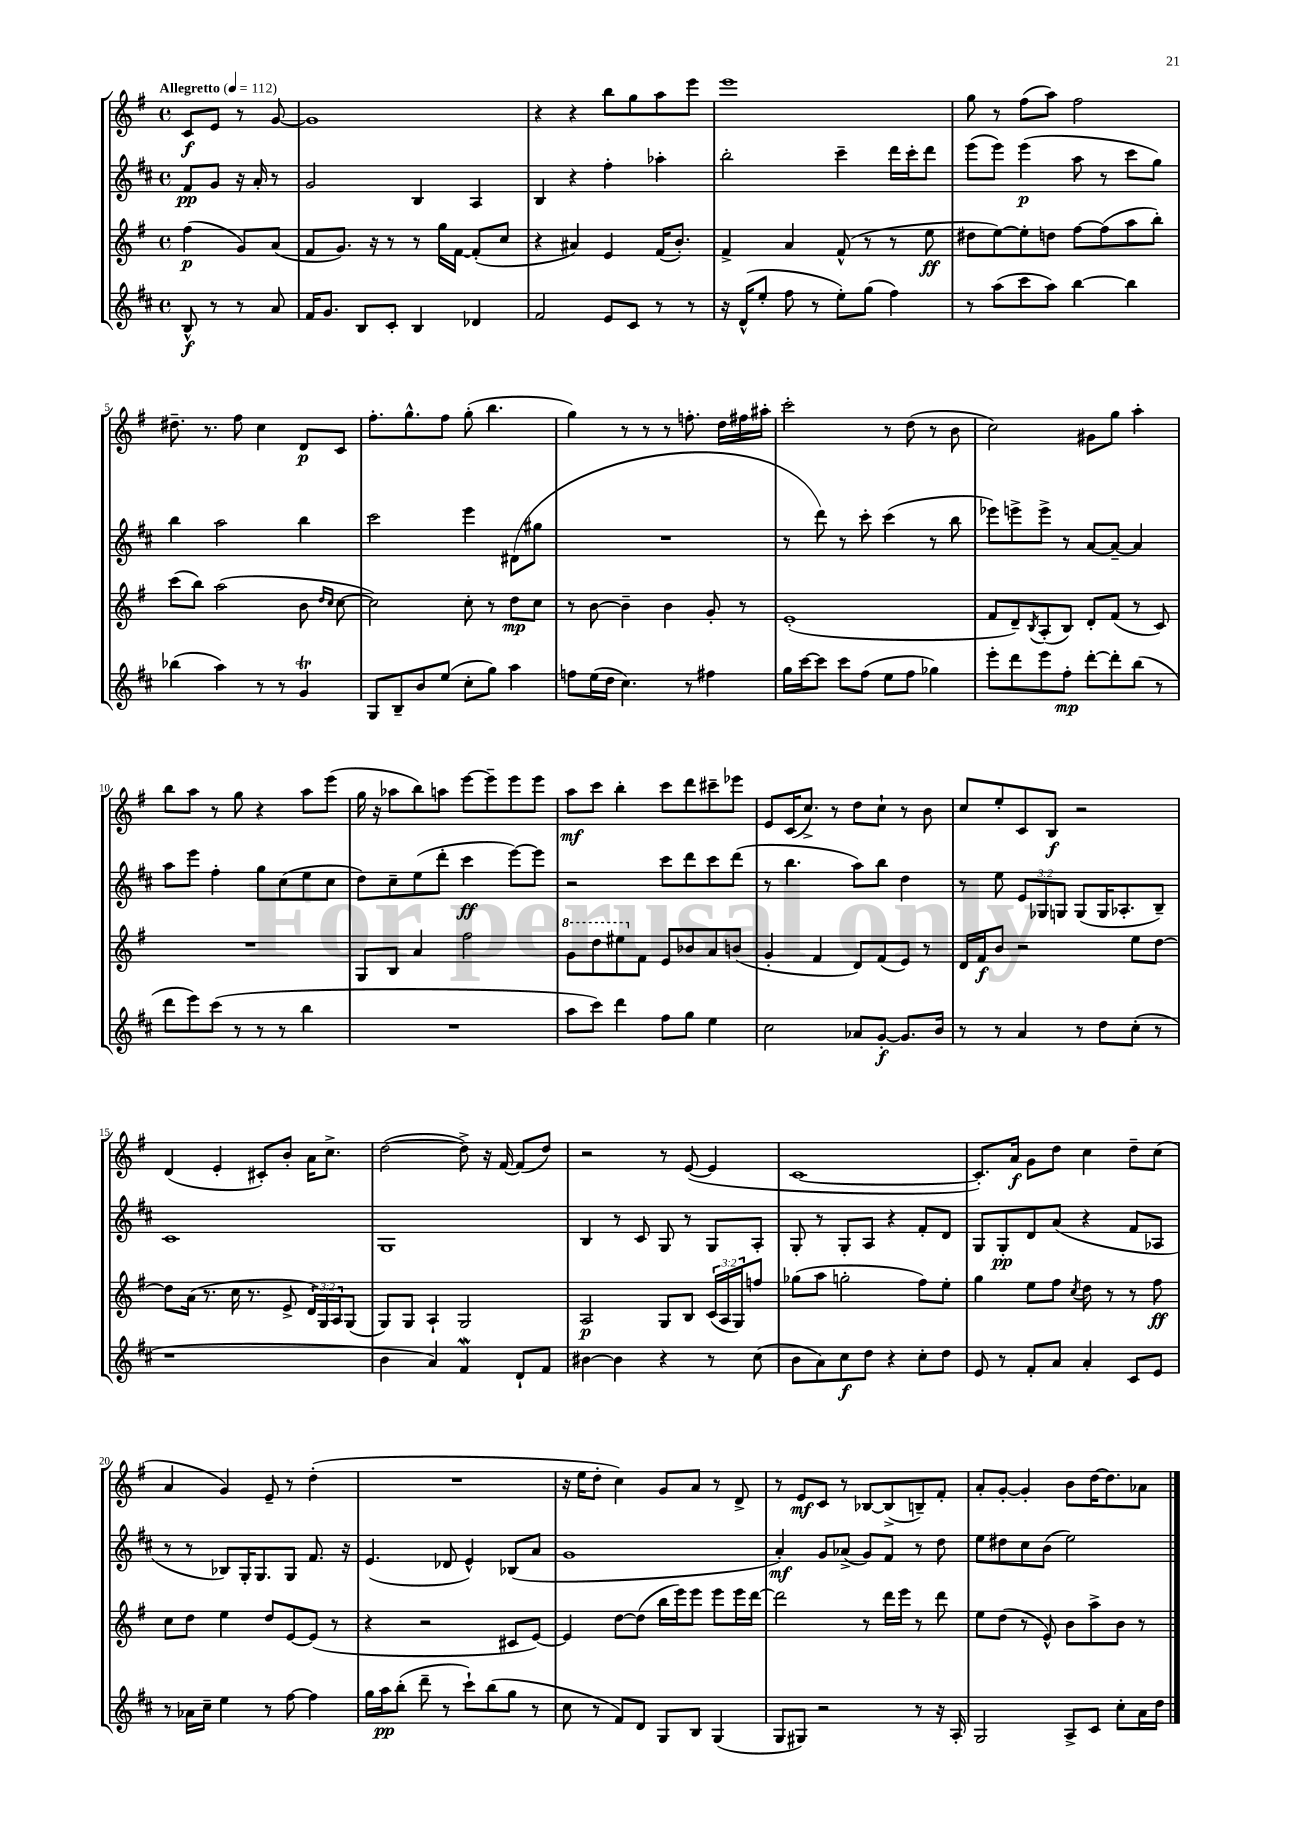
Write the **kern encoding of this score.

**kern	**dynam	**kern	**dynam	**kern	**dynam	**kern	**dynam
*part4	*part4	*part3	*part3	*part2	*part2	*part1	*part1
*staff4	*staff4	*staff3	*staff3	*staff2	*staff2	*staff1	*staff1
*clefG2	*	*clefG2	*	*clefG2	*	*clefG2	*
*k[f#c#]	*	*k[f#]	*	*k[f#c#]	*	*k[f#]	*
*M4/4	*	*M4/4	*	*M4/4	*	*M4/4	*
*met(c)	*	*met(c)	*	*met(c)	*	*met(c)	*
*MM112	*	*MM112	*	*MM112	*	*MM112	*
=	=	=	=	=	=	=	=
!	!	!	!	!	!	!LO:TX:a:B:t=Allegretto	!
8B^^/	f	(4ff#\	p	8f#/L	pp	8c/L	f
8r	.	.	.	8g/J	.	8e/J	.
8r	.	8g/L)	.	16r	.	8r	.
.	.	.	.	16a'/	.	.	.
8a/	.	(8a/J	.	8r	.	[8g/	.
=1	=1	=1	=1	=1	=1	=1	=1
16f#/KL	.	8f#/L	.	2g/	.	1g]	.
8.g/J	.	.	.	.	.	.	.
.	.	8.g/J)	.	.	.	.	.
8B/L	.	.	.	.	.	.	.
.	.	16r	.	.	.	.	.
8c#'/J	.	8r	.	.	.	.	.
4B/	.	8r	.	4B/	.	.	.
.	.	16gg\LL	.	.	.	.	.
.	.	[16f#\JJ	.	.	.	.	.
4d-X/	.	(8f#'/L]	.	4A/	.	.	.
.	.	8cc/J	.	.	.	.	.
=2	=2	=2	=2	=2	=2	=2	=2
2f#/	.	4r	.	4B/	.	4r	.
.	.	4a#X/)	.	4r	.	4r	.
8e/L	.	4e/	.	4ff#'\	.	8bb\L	.
8c#/J	.	.	.	.	.	8gg\	.
8r	.	(16f#/KL	.	4aa-X'\	.	8aa\	.
.	.	8.b'/J)	.	.	.	.	.
8r	.	.	.	.	.	8eee\J	.
=3	=3	=3	=3	=3	=3	=3	=3
16r	.	4f#^/	.	2bb'\	.	1eee	.
(16d^^/KL	.	.	.	.	.	.	.
8ee'/J	.	.	.	.	.	.	.
8ff#\	.	4a/	.	.	.	.	.
8r	.	.	.	.	.	.	.
8ee'\L)	.	(8f#^^/	.	4ccc#~\	.	.	.
(8gg\J	.	8r	.	.	.	.	.
4ff#\)	.	8r	.	16ddd\LL	.	.	.
.	.	.	.	16ccc#'\J	.	.	.
.	.	8ee\	ff	8ddd\J	.	.	.
=4	=4	=4	=4	=4	=4	=4	=4
8r	.	8dd#X\L	.	(8eee\L	.	8gg\	.
(8aa\L	.	[8ee\)	.	8eee\J)	.	8r	.
8ccc#\	.	8ee'\]	.	(4eee\	p	(8ff#\L	.
8aa\J)	.	8ddn\J	.	.	.	8aa\J)	.
[4bb\	.	[8ff#\L	.	8aa\	.	2ff#\	.
.	.	(8ff#\]	.	8r	.	.	.
4bb\]	.	8aa\	.	8ccc#\L	.	.	.
.	.	8bb'\J)	.	8gg\J)	.	.	.
!!LO:LB:g=z
=5	=5	=5	=5	=5	=5	=5	=5
(4bb-X\	.	(8ccc\L	.	4bb\	.	8.dd#X~\	.
.	.	8bb\J)	.	.	.	.	.
.	.	.	.	.	.	8.r	.
4aa\)	.	(2aa\	.	2aa\	.	.	.
.	.	.	.	.	.	8ff#\	.
8r	.	.	.	.	.	4cc\	.
8r	.	.	.	.	.	.	.
4gT/	.	8b\	.	4bb\	.	8d/L	p
.	.	16qqdd/LL	.	.	.	.	.
.	.	16qqcc/JJ	.	.	.	.	.
.	.	[8cc\	.	.	.	8c/J	.
=6	=6	=6	=6	=6	=6	=6	=6
8G/L	.	2cc\])	.	2ccc#\	.	8.ff#'\L	.
8B~/	.	.	.	.	.	.	.
.	.	.	.	.	.	8.gg^^\	.
8b/	.	.	.	.	.	.	.
(8ee/J	.	.	.	.	.	8ff#\J	.
8cc#'\L	.	8cc'\	.	4eee\	.	(8gg'\	.
8gg\J)	.	8r	.	.	.	4.bb\	.
4aa\	.	8dd\L	mp	(8d#X\L	.	.	.
.	.	8cc\J	.	8gg#X\J	.	.	.
=7	=7	=7	=7	=7	=7	=7	=7
8ffn\L	.	8r	.	1r	.	4gg\)	.
(16ee\L	.	[8b\	.	.	.	.	.
16dd\JJ	.	.	.	.	.	.	.
4.cc#\)	.	4b~\]	.	.	.	8r	.
.	.	.	.	.	.	8r	.
.	.	4b\	.	.	.	8r	.
8r	.	.	.	.	.	8.ffn'\	.
4ff#X\	.	8g'/	.	.	.	.	.
.	.	.	.	.	.	16dd\LL	.
.	.	8r	.	.	.	16ff#X\	.
.	.	.	.	.	.	16aa#X'\JJ	.
=8	=8	=8	=8	=8	=8	=8	=8
16gg\LL	.	(1e'	.	8r	.	2ccc'\	.
[16ccc#\J	.	.	.	.	.	.	.
8ccc#\J]	.	.	.	8ddd\)	.	.	.
8ccc#\L	.	.	.	8r	.	.	.
(8ff#\J	.	.	.	8ccc#'\	.	.	.
8ee\L	.	.	.	(4ccc#\	.	8r	.
8ff#\J	.	.	.	.	.	(8dd\	.
4gg-X\)	.	.	.	8r	.	8r	.
.	.	.	.	8bb\	.	8b\	.
=9	=9	=9	=9	=9	=9	=9	=9
8eee'\L	.	8f#/L	.	8eee-X\L)	.	2cc\)	.
8ddd\	.	8d~/)	.	8eeen^\	.	.	.
.	.	8qB/	.	.	.	.	.
8eee\	.	(8A'/	.	8eee^\J	.	.	.
8ff#'\J	mp	8B/J)	.	8r	.	.	.
[8ddd'\L	.	8d'/L	.	[8a/L	.	8g#X\L	.
8ddd'\]	.	(8f#/J	.	8a~/J_	.	8gg\J	.
(8bb\J	.	8r	.	4a/]	.	4aa'\	.
8r	.	8c/)	.	.	.	.	.
!!LO:LB:g=z
=10	=10	=10	=10	=10	=10	=10	=10
8ddd\L	.	1r	.	8aa\L	.	8bb\L	.
8eee\)	.	.	.	8eee\J	.	8aa\J	.
(8ccc#\J	.	.	.	4ff#'\	.	8r	.
8r	.	.	.	.	.	8gg\	.
8r	.	.	.	8gg\L	.	4r	.
8r	.	.	.	(8cc#\	.	.	.
4bb\	.	.	.	8ee\	.	8aa\L	.
.	.	.	.	8cc#\J	.	(8eee\J	.
=11	=11	=11	=11	=11	=11	=11	=11
1r	.	8G/L	.	8dd\L)	.	16gg\	.
.	.	.	.	.	.	16r	.
.	.	8B/J	.	8cc#~\	.	8aa-X\L	.
.	.	4a/	.	(8ee\	.	8bb\)	.
.	.	.	.	8ddd'\J	.	8aan\J	.
.	.	2ff#\	.	4ccc#\	ff	[8eee\L	.
.	.	.	.	.	.	8eee~\]	.
.	.	.	.	[8eee\L)	.	8eee\	.
.	.	.	.	8eee\J]	.	8eee\J	.
=12	=12	=12	=12	=12	=12	=12	=12
*	*	*8va	*	*	*	*	*
8aa\L	.	8gg\L	.	2r	.	8aa\L	mf
8ccc#\J)	.	8ddd\	.	.	.	8ccc\J	.
4ddd\	.	8eee#X\	.	.	.	4bb'\	.
*	*	*X8va	*	*	*	*	*
.	.	8f#\J	.	.	.	.	.
8ff#\L	.	8e/L	.	8ccc#\L	.	8ccc\L	.
8gg\J	.	8b-X/	.	8ddd\	.	8ddd\	.
4ee\	.	8a/	.	8ccc#\	.	8ccc#X~\	.
.	.	(8bn/J	.	(8ddd\J	.	8eee-X\J	.
=13	=13	=13	=13	=13	=13	=13	=13
2cc#\	.	4g'/	.	8r	.	8e/L	.
.	.	.	.	4.bb\	.	(16c/K	.
.	.	.	.	.	.	8.cc^/J)	.
.	.	4f#/	.	.	.	.	.
.	.	.	.	.	.	8r	.
8a-X/L	.	8d/L)	.	8aa\L)	.	8dd\L	.
[8g'/J	f	(8f#/	.	8bb\J	.	8cc`\J	.
8.g/L]	.	8e/J)	.	4dd\	.	8r	.
.	.	8r	.	.	.	8b\	.
16b/Jk	.	.	.	.	.	.	.
=14	=14	=14	=14	=14	=14	=14	=14
8r	.	16d/LL	.	8r	.	8cc/L	.
.	.	16f#/J	f	.	.	.	.
8r	.	8b/J	.	8ee\	.	8ee'/	.
4a/	.	2r	.	12e/L	.	8c/	.
.	.	.	.	12G-X/	.	.	.
.	.	.	.	.	.	8B/J	f
.	.	.	.	12Gn/J	.	.	.
8r	.	.	.	(8G/L	.	2r	.
8dd\L	.	.	.	16G/K	.	.	.
.	.	.	.	8.A-X'/	.	.	.
(8cc#'\J	.	8ee\L	.	.	.	.	.
8r	.	[8dd\J	.	8B~/J)	.	.	.
!!LO:LB:g=z
=15	=15	=15	=15	=15	=15	=15	=15
1r	.	8dd\L]	.	1c#	.	(4d/	.
.	.	(16a\Jk	.	.	.	.	.
.	.	8.r	.	.	.	.	.
.	.	.	.	.	.	4e'/	.
.	.	16cc\	.	.	.	.	.
.	.	8.r	.	.	.	.	.
.	.	.	.	.	.	8c#X'/L)	.
.	.	8e^/	.	.	.	8b'/J	.
.	.	24d/LL)	.	.	.	16a\KL	.
.	.	24G/	.	.	.	.	.
.	.	.	.	.	.	8.cc^\J	.
.	.	24A/J	.	.	.	.	.
.	.	(8G/J	.	.	.	.	.
=16	=16	=16	=16	=16	=16	=16	=16
4b\	.	8G/L)	.	1G	.	([2dd\	.
.	.	8G/J	.	.	.	.	.
4a/)	.	4A`/	.	.	.	.	.
4f#W/	.	2G/	.	.	.	8dd^\])	.
.	.	.	.	.	.	16r	.
.	.	.	.	.	.	[16f#/	.
8d`/L	.	.	.	.	.	(8f#/L]	.
8f#/J	.	.	.	.	.	8dd/J)	.
=17	=17	=17	=17	=17	=17	=17	=17
[4b#X\	.	2A/	p	4B/	.	2r	.
4b#\]	.	.	.	8r	.	.	.
.	.	.	.	8c#/	.	.	.
4r	.	8G/L	.	8G/	.	8r	.
.	.	8B/J	.	8r	.	([8e/	.
8r	.	(24c/LL	.	8G/L	.	4e/]	.
.	.	24A/	.	.	.	.	.
.	.	24G/J)	.	.	.	.	.
(8cc#\	.	8ffn/J	.	8A'/J	.	.	.
=18	=18	=18	=18	=18	=18	=18	=18
8b\L	.	(8gg-X\L	.	8G'/	.	[1c	.
8a\)	.	8aa\J	.	8r	.	.	.
8cc#\	f	2ggn'\	.	8G'/L	.	.	.
8dd\J	.	.	.	8A/J	.	.	.
4r	.	.	.	4r	.	.	.
8cc#'\L	.	8ff#\L)	.	8f#'/L	.	.	.
8dd\J	.	8ee'\J	.	8d/J	.	.	.
=19	=19	=19	=19	=19	=19	=19	=19
8e/	.	4gg\	.	8G/L	.	8.c'/L])	.
8r	.	.	.	8G'/	pp	.	.
.	.	.	.	.	.	16a/Jk	f
8f#'/L	.	8ee\L	.	8d/	.	8g\L	.
8a/J	.	8ff#\J	.	(8a/J	.	8dd\J	.
.	.	8qcc/	.	.	.	.	.
4a'/	.	8dd\	.	4r	.	4cc\	.
.	.	8r	.	.	.	.	.
8c#/L	.	8r	.	8f#/L	.	8dd~\L	.
8e/J	.	8ff#\	ff	8A-X/J	.	(8cc\J	.
!!LO:LB:g=z
=20	=20	=20	=20	=20	=20	=20	=20
8r	.	8cc\L	.	8r	.	4a/	.
16a-X\LL	.	8dd\J	.	8r	.	.	.
16cc#~\JJ	.	.	.	.	.	.	.
4ee\	.	4ee\	.	8B-X/L)	.	4g/)	.
.	.	.	.	16G'/K	.	.	.
.	.	.	.	8.G/	.	.	.
8r	.	8dd/L	.	.	.	8e~/	.
[8ff#\	.	[8e/	.	8G/J	.	8r	.
4ff#\]	.	(8e/J]	.	8.f#/	.	(4dd'\	.
.	.	8r	.	.	.	.	.
.	.	.	.	16r	.	.	.
=21	=21	=21	=21	=21	=21	=21	=21
16gg\LL	.	4r	.	(4.e/	.	1r	.
16aa\J	pp	.	.	.	.	.	.
(8bb'\J	.	.	.	.	.	.	.
8ddd~\	.	2r	.	.	.	.	.
8r	.	.	.	8d-X/	.	.	.
8ccc#`\L)	.	.	.	4e^^/)	.	.	.
(8bb\	.	.	.	.	.	.	.
8gg\J	.	8c#X/L	.	(8B-X/L	.	.	.
8r	.	[8e/J)	.	8a/J	.	.	.
=22	=22	=22	=22	=22	=22	=22	=22
8cc#\	.	4e/]	.	1g	.	16r	.
.	.	.	.	.	.	16ee\KL	.
8r	.	.	.	.	.	8dd'\J	.
8f#/L)	.	[8dd\L	.	.	.	4cc\)	.
8d/J	.	(8dd\J]	.	.	.	.	.
8G/L	.	16bb\LL	.	.	.	8g/L	.
.	.	16eee\J)	.	.	.	.	.
8B/J	.	8eee\J	.	.	.	8a/J	.
(4G/	.	8eee\L	.	.	.	8r	.
.	.	16eee\L	.	.	.	8d^/	.
.	.	[16ddd\JJ	.	.	.	.	.
=23	=23	=23	=23	=23	=23	=23	=23
8G/L	.	2ddd\]	.	4a'/)	mf	8r	.
8G#X/J)	.	.	.	.	.	8e/L	mf
2r	.	.	.	8g/L	.	8c/J	.
.	.	.	.	(8a-X^/J	.	8r	.
.	.	8r	.	8g/L)	.	[8B-X/L	.
.	.	16ddd\LL	.	8f#/J	.	(8B-^/]	.
.	.	16eee\JJ	.	.	.	.	.
8r	.	8r	.	8r	.	8Bn~/)	.
16r	.	8ddd\	.	8dd\	.	8f#'/J	.
16A'/	.	.	.	.	.	.	.
=24	=24	=24	=24	=24	=24	=24	=24
2G/	.	8ee\L	.	8ee\L	.	8a'/L	.
.	.	(8dd\J	.	8dd#X\	.	[8g'/J	.
.	.	8r	.	8cc#\	.	4g'/]	.
.	.	8e^^/)	.	(8b\J	.	.	.
8A^/L	.	8b\L	.	2ee\)	.	8b\L	.
8c#/J	.	8aa^\	.	.	.	[16dd\K	.
.	.	.	.	.	.	8.dd\]	.
8cc#'\L	.	8b\J	.	.	.	.	.
16a\L	.	8r	.	.	.	8a-X\J	.
16dd\JJ	.	.	.	.	.	.	.
==	==	==	==	==	==	==	==
*-	*-	*-	*-	*-	*-	*-	*-
